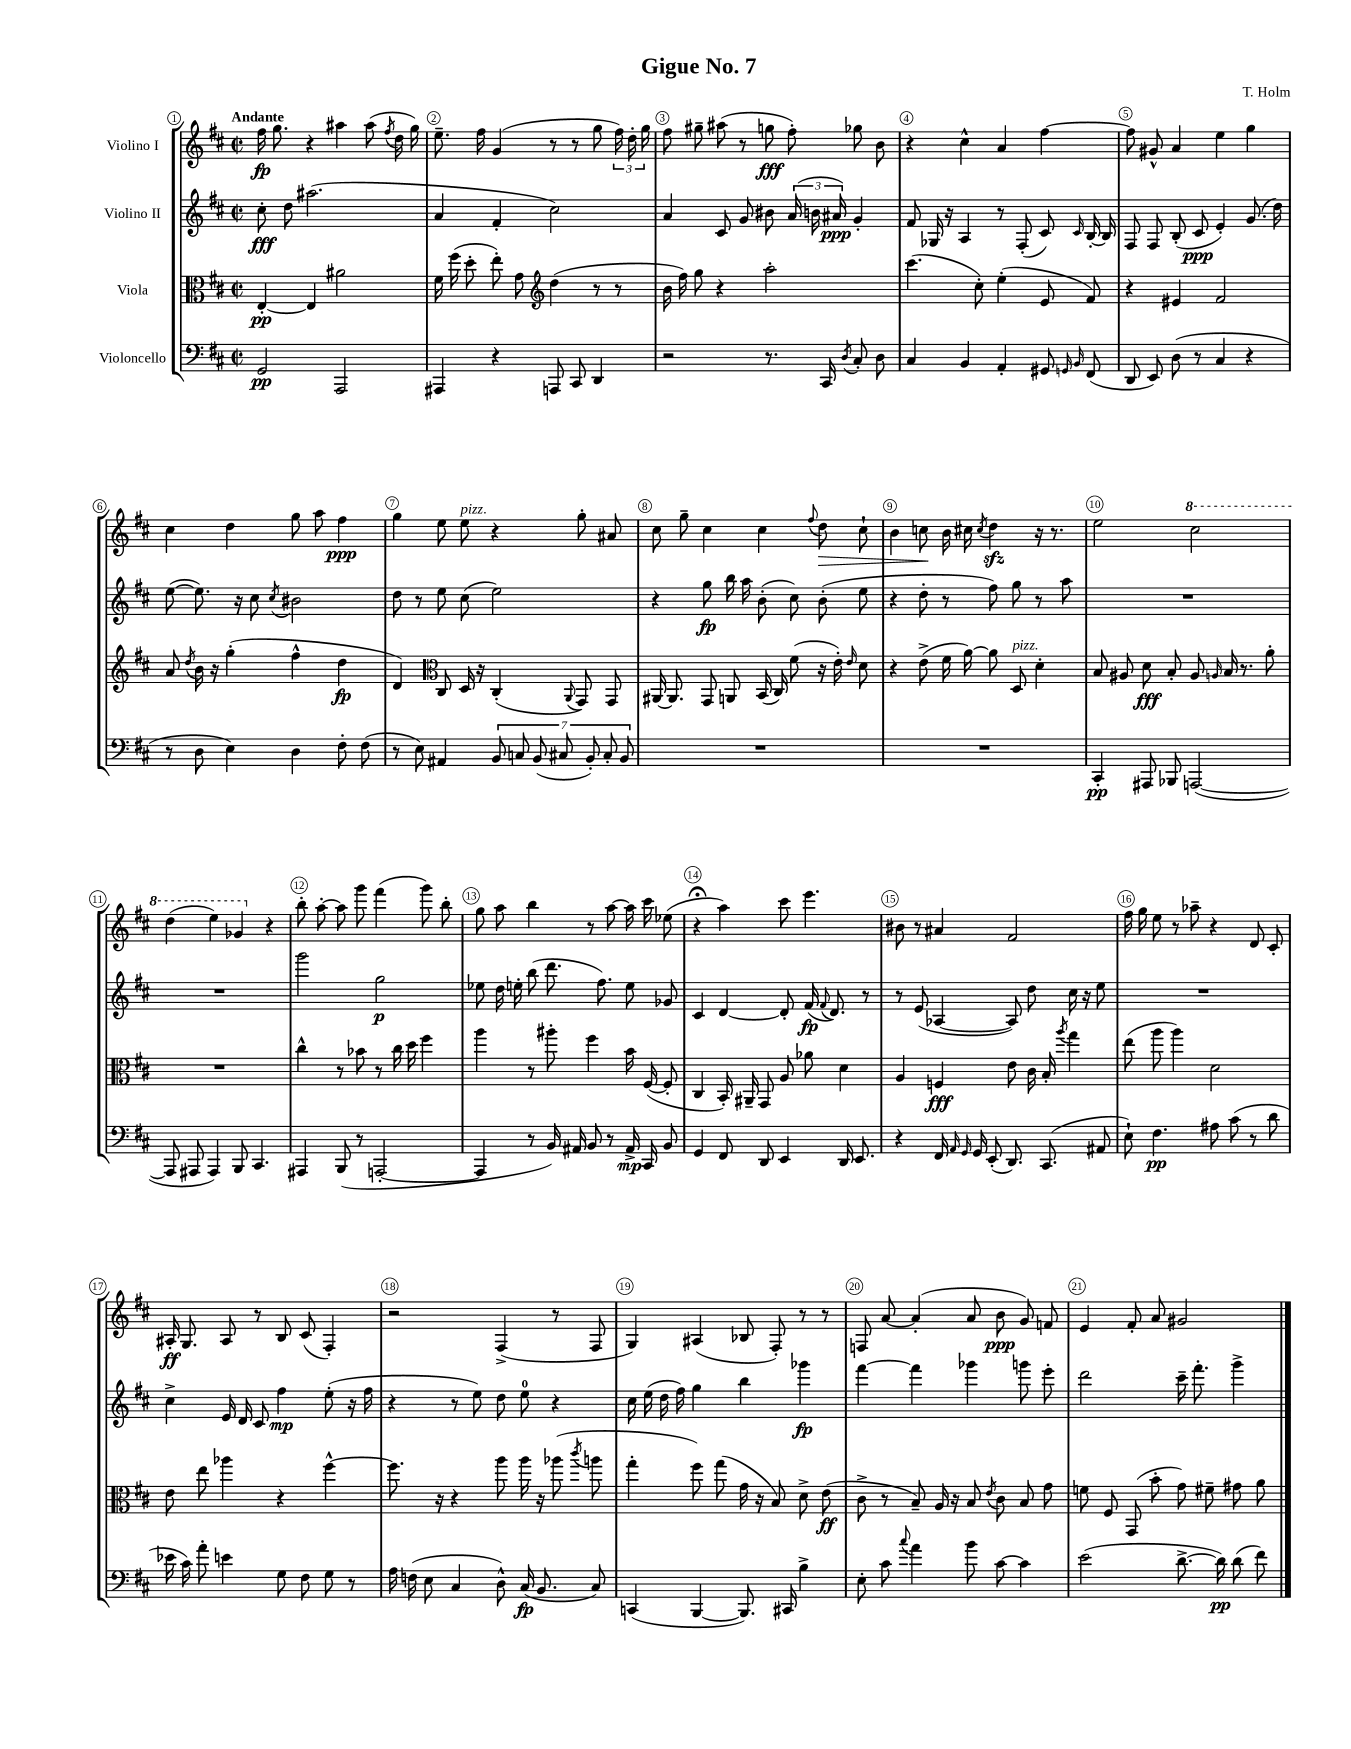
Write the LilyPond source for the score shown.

\header { title = "Gigue No. 7" composer = "T. Holm" }
<<
\new StaffGroup <<
\new Staff = "s0" \with { instrumentName = "Violino I" } {
    \clef treble \key d \major \defaultTimeSignature \time 2/2 \tempo "Andante"
    \autoBeamOff fis''16\fp g''8. r4 ais''4 ais''8( \acciaccatura { fis''8 } d''16 g''16) |
    e''8.-- fis''16 g'4( r8 r8 g''8 \tuplet 3/2 { fis''16) d''16-. g''16 } |
    fis''8 gis''8-- ais''8( r8 g''8\fff fis''8-.) ges''8 b'8 |
    r4 cis''4-^ a'4 fis''4~ |
    fis''8 gis'8-^ a'4 e''4 g''4 |
    cis''4 d''4 g''8 a''8 fis''4\ppp |
    g''4 e''8 e''8^\markup { \italic "pizz." } r4 g''8-. ais'8 |
    cis''8 g''8-- cis''4 cis''4 \appoggiatura { fis''8 } d''8\> cis''8-! |
    b'4 c''8\! b'16 cis''16 \acciaccatura { cis''8 } d''4\sfz r16 r8. |
    e''2 \ottava #1 cis'''2 |
    d'''4( e'''4) ges''4 \ottava #0 r4 |
    b''8-. a''8~-. a''8 g'''8 fis'''4( g'''8) b''8-. |
    g''8 a''8 b''4 r8 a''8~ a''16 cis'''16 ees''8( |
    r4\fermata a''4) cis'''8 e'''4. |
    bis'8 r8 ais'4 fis'2 |
    fis''16 g''16 e''8 r8 aes''8-- r4 d'8 cis'8-. |
    ais16-.\ff g8. ais8 r8 b8 cis'8( fis4-.) |
    r2 fis4->( r8 fis8 |
    g4) ais4( bes8 fis8-.) r8 r8 |
    f8 a'8~ a'4-.( a'8 b'8\ppp g'8) f'8 |
    e'4 fis'8-. a'8 gis'2 \bar "|." |
}
\new Staff = "s1" \with { instrumentName = "Violino II" } {
    \clef treble \key d \major \defaultTimeSignature \time 2/2
    \autoBeamOff cis''8-.\fff d''8 ais''2.( |
    a'4 fis'4-. cis''2) |
    a'4 cis'8 g'8 bis'8 \tuplet 3/2 { a'16( b'16 ais'16\ppp) } g'4-. |
    fis'8 ges16 r16 a4 r8 fis8-.( cis'8) \grace { cis'16 } b16~-. b16 |
    fis8 fis8 b8-.( cis'8\ppp e'4-.) g'8.( d''16) |
    e''8~( e''8.) r16 cis''8 \acciaccatura { cis''8 } bis'2 |
    d''8 r8 e''8 cis''8( e''2) |
    r4 g''8\fp b''16 a''16 b'8-.( cis''8) b'8-.( e''8 |
    r4 d''8-. r8 fis''8) g''8 r8 a''8 |
    R1 |
    R1 |
    g'''2 g''2\p |
    ees''8 d''16 e''16-. b''8( d'''8. fis''8.) e''8 ges'8 |
    cis'4 d'4~ d'8-. fis'16\fp( \appoggiatura { fis'8 } d'8.) r8 |
    r8 e'8( aes4~ aes8) d''8 cis''16 r16 e''8 |
    R1 |
    cis''4-> e'16 d'16 cis'8 fis''4\mp e''8-.( r16 fis''16 |
    r4 r8 e''8) d''8 e''8-0 r4 |
    cis''16 e''16( d''16 fis''16) g''4 b''4 ges'''4\fp |
    fis'''4~ fis'''4 ges'''4 g'''8 e'''8-. |
    d'''2 cis'''16-- fis'''8.-. g'''4-> \bar "|." |
}
\new Staff = "s2" \with { instrumentName = "Viola" } {
    \clef alto \key d \major \defaultTimeSignature \time 2/2
    \autoBeamOff e4~-.\pp e4 ais'2 |
    fis'16 fis''16( d''8-. e''8-.) g'8 \clef treble d''4( r8 r8 |
    b'16 fis''16) g''8 r4 a''2-. |
    cis'''4.( cis''8-.) e''4-.( e'8 fis'8) |
    r4 eis'4 fis'2 |
    a'8 \acciaccatura { d''8 } b'16 r16 g''4-.( fis''4-^ d''4\fp |
    d'4) \clef alto cis8 d16 r16 cis4-.( \appoggiatura { a,8 } g,8) g,8 |
    ais,16~ ais,8. g,8 a,8 b,16( cis16) fis'8( r16 e'16-.) \grace { e'16 } d'8 |
    r4 e'8->( fis'16 a'16~) a'8 d8^\markup { \italic "pizz." } d'4-. |
    b8 ais8 d'8\fff b8-. ais8 \grace { a16 } b16 r8. a'8-. |
    R1 |
    cis''4-^ r8 bes'8 r8 cis''16 d''16 fis''4 |
    a''4 r8 ais''8-. fis''4 b'16 fis16~( fis8-. |
    cis4 b,16-.) ais,16-- g,8 a8 aes'8 d'4 |
    a4 f4\fff e'8 cis'16 b16-. \acciaccatura { a''8 } g''4 |
    e''8( a''8 a''4) d'2 |
    e'8 e''8 aes''4 r4 fis''4~-^ |
    fis''8. r16 r4 a''8 a''16 r16 aes''8( \acciaccatura { cis'''8 } a''8 |
    g''4-. fis''8) g''8( g'16 r16 b8) d'8-> e'8\ff( |
    cis'8-> r8 b8--) a16 r16 b8 \acciaccatura { e'8 } cis'8 b8 g'8 |
    f'8 fis8 g,8( b'8-. g'8) fis'8-- gis'8 a'8 \bar "|." |
}
\new Staff = "s3" \with { instrumentName = "Violoncello" } {
    \clef bass \key d \major \defaultTimeSignature \time 2/2
    \autoBeamOff g,2\pp a,,2 |
    ais,,4 r4 a,,8 cis,8 d,4 |
    r2 r8. cis,16 \acciaccatura { d8 } cis8-. d8 |
    cis4 b,4 a,4-. gis,8 \grace { g,16 b,16 } fis,8( |
    d,8 e,8) d8( r8 cis4 r4 |
    r8 d8 e4) d4 fis8-. fis8( |
    r8 e8) ais,4 \tuplet 7/4 { b,8 c8 b,8( cis8 b,8-.) cis8-. b,8 } |
    R1 |
    R1 |
    cis,4-.\pp ais,,8 bes,,8 a,,2~( |
    a,,8 ais,,8 ais,,4) b,,8 cis,4. |
    ais,,4 b,,8( r8 a,,2~-. |
    a,,4 r8 b,16) ais,16 b,8 r8 ais,16->\mp cis,16 b,8 |
    g,4 fis,8 d,8 e,4 d,16 e,8. |
    r4 fis,16 \grace { a,16 g,16 } g,16 e,8-.( d,8.) cis,8.( ais,8 |
    e8-!) fis4.\pp ais8 cis'8( r8 d'8 |
    ees'16 cis'16) a'8-. e'4 g8 fis8 g8 r8 |
    a16 f16( e8 cis4 d8-^) cis16\fp( b,8. cis8) |
    c,4( b,,4~ b,,8.) cis,16 b4-> |
    e8-. cis'8 \appoggiatura { cis''8 } a'4 b'8 cis'8~ cis'4 |
    e'2( d'8.~-> d'16\pp) d'8( fis'8) \bar "|." |
}
>>
>>
\layout { \context { \Score \override BarNumber.break-visibility = ##(#f #t #t) barNumberVisibility = #all-bar-numbers-visible \override BarNumber.stencil = #(make-stencil-circler 0.1 0.3 ly:text-interface::print) } }
